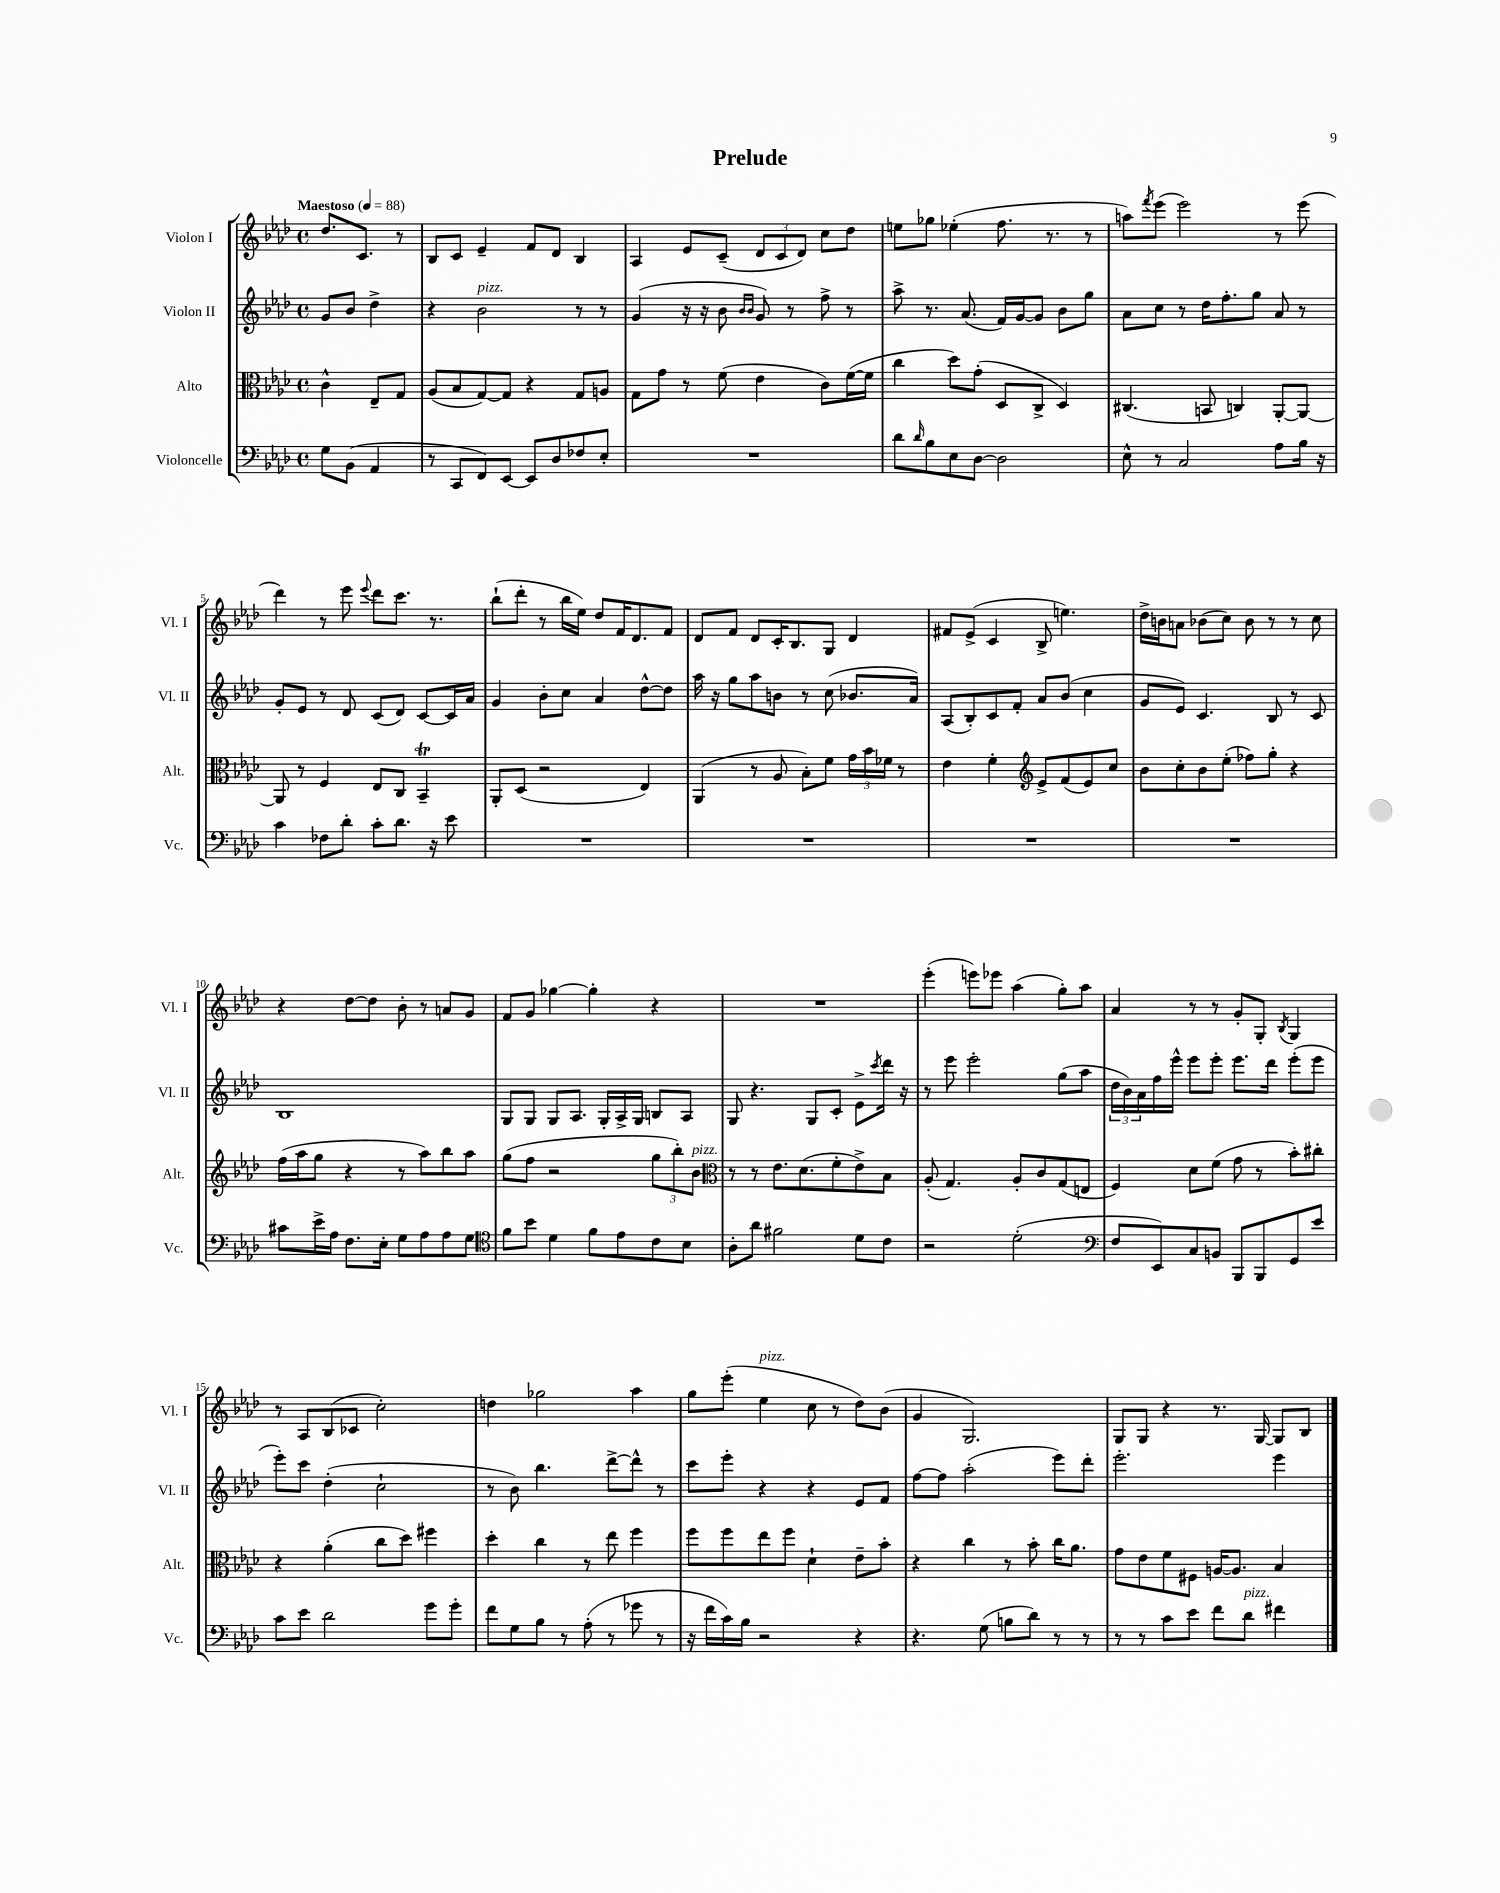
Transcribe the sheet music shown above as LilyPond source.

\header { title = "Prelude" }
<<
\new StaffGroup <<
\new Staff = "s0" \with { instrumentName = "Violon I" shortInstrumentName = "Vl. I" } {
    \clef treble \key aes \major \defaultTimeSignature \time 4/4 \partial 2 \tempo "Maestoso" 4 = 88
    des''8. c'8. r8 |
    bes8 c'8 ees'4-- f'8 des'8 bes4 |
    aes4 ees'8 c'8--( \tuplet 3/2 { des'8 c'8 des'8) } c''8 des''8 |
    e''8 ges''8 ees''4-.( f''8. r8. r8 |
    a''8) \acciaccatura { f'''8 } ees'''8( ees'''2) r8 ees'''8( |
    des'''4) r8 ees'''8 \appoggiatura { ees'''8 } des'''8 c'''8. r8. |
    bes''8-!( des'''8-. r8 bes''16 ees''16) des''8 f'16 des'8. f'8 |
    des'8 f'8 des'8 c'16-. bes8. g8 des'4 |
    fis'8 ees'8->( c'4 bes8-> e''4.) |
    des''16-> b'16 a'8 bes'8( c''8) bes'8 r8 r8 c''8 |
    r4 des''8~ des''8 bes'8-. r8 a'8 g'8 |
    f'8 g'8 ges''4~ ges''4-. r4 |
    R1 |
    ees'''4-.( e'''8) ees'''8 aes''4( g''8-.) aes''8 |
    aes'4 r8 r8 g'8-. g8-. \acciaccatura { bes8 } g4 |
    r8 aes8 bes8( ces'8 c''2-.) |
    d''4 ges''2 aes''4 |
    g''8 ees'''8-.( ees''4^\markup { \italic "pizz." } c''8 r8 des''8) bes'8( |
    g'4 g2.) |
    g8 g8 r4 r8. g16~ g8 bes8 \bar "|." |
}
\new Staff = "s1" \with { instrumentName = "Violon II" shortInstrumentName = "Vl. II" } {
    \clef treble \key aes \major \defaultTimeSignature \time 4/4 \partial 2
    g'8 bes'8 des''4-> |
    r4 bes'2^\markup { \italic "pizz." } r8 r8 |
    g'4( r16 r16 bes'8 \grace { bes'16 bes'16 } g'8) r8 f''8-> r8 |
    aes''8-> r8. aes'8.( f'16) g'16~ g'8 bes'8 g''8 |
    aes'8 c''8 r8 des''16 f''8.-. g''8 aes'8 r8 |
    g'8-. ees'8 r8 des'8 c'8( des'8) c'8~ c'16 aes'16 |
    g'4 bes'8-. c''8 aes'4 des''8~-^ des''8 |
    aes''16 r16 g''8 aes''8 b'8 r8 c''8( bes'8. aes'16) |
    aes8( bes8-.) c'8 f'8-. aes'8 bes'8( c''4 |
    g'8 ees'8) c'4. bes8 r8 c'8 |
    bes1 |
    g8 g8 g8 aes8. g16-. aes16-> g16 b8 aes8 |
    g8 r4. g8 c'8-. ees'8-> \acciaccatura { c'''8 } des'''16 r16 |
    r8 ees'''8 ees'''2-. g''8( aes''8 |
    \tuplet 3/2 { des''16 bes'16) aes'16 } f''16 ees'''16-^ ees'''8 ees'''8-. ees'''8. des'''16 ees'''8-.( ees'''8 |
    ees'''8-.) c'''8 des''4-.( c''2-! |
    r8 bes'8) bes''4. des'''8~-> des'''8-^ r8 |
    c'''8 ees'''8-. r4 r4 ees'8 f'8 |
    f''8~ f''8 aes''2-.( ees'''8) des'''8-. |
    ees'''2.-. ees'''4 \bar "|." |
}
\new Staff = "s2" \with { instrumentName = "Alto" shortInstrumentName = "Alt." } {
    \clef alto \key aes \major \defaultTimeSignature \time 4/4 \partial 2
    c'4-^ ees8-- g8 |
    aes8( bes8 g8~) g8 r4 g8 a8 |
    g8 g'8 r8 f'8( ees'4 c'8) f'16~( f'16 |
    c''4 des''8) g'8-.( des8 c8-> des4) |
    cis4.( b,8 c4) aes,8~-. aes,8~ |
    aes,8 r8 f4 ees8 c8 bes,4--\trill |
    aes,8-. des8( r2 ees4) |
    aes,4( r8 aes8 bes8-.) f'8 \tuplet 3/2 { g'16 bes'16 fes'16 } r8 |
    ees'4 f'4-. \clef treble ees'8-> f'8( ees'8) c''8 |
    bes'8 c''8-. bes'8 ees''8-.( fes''8) g''8-. r4 |
    f''16( aes''16 g''8 r4 r8 aes''8) bes''8 aes''8 |
    g''8( f''8 r2 \tuplet 3/2 { g''8 bes''8-.) bes'8^\markup { \italic "pizz." } } |
    \clef alto r8 r8 ees'8. des'8.( f'8-. ees'8->) bes8 |
    aes8-.( g4.) aes8-. c'8 g8( e8 |
    f4) des'8 f'8( g'8 r8 bes'8-.) cis''8-. |
    r4 aes'4-.( c''8 des''8) fis''4 |
    des''4-. c''4 r8 ees''8 f''4 |
    f''8 f''8 ees''8 f''8 des'4-! ees'8-- bes'8-. |
    r4 c''4 r8 bes'8-. c''16 aes'8. |
    g'8 ees'8 f'8 fis8 a16~ a8. bes4 \bar "|." |
}
\new Staff = "s3" \with { instrumentName = "Violoncelle" shortInstrumentName = "Vc." } {
    \clef bass \key aes \major \defaultTimeSignature \time 4/4 \partial 2
    g8 bes,8( aes,4 |
    r8 c,8 f,8) ees,8~ ees,8 des8 fes8 ees8-. |
    R1 |
    des'8 \grace { des'16 } bes8 ees8 des8~ des2 |
    ees8-^ r8 c2 aes8 bes16 r16 |
    c'4 fes8 des'8-. c'8-. des'8. r16 ees'8 |
    R1 |
    R1 |
    R1 |
    R1 |
    cis'8 ees'16-> aes16 f8. ees16-. g8 aes8 aes8 g8 |
    \clef tenor f'8 bes'8 des'4 f'8 ees'8 c'8 bes8 |
    aes8-. aes'8 fis'2 des'8 c'8 |
    r2 des'2-.( |
    \clef bass f8 ees,8) c8 b,8 bes,,8 bes,,8 g,8 ees'8 |
    c'8 ees'8 des'2 g'8 g'8-. |
    f'8 g8 bes8 r8 aes8-.( r8 ges'8 r8 |
    r16 f'16 c'16) bes16 r2 r4 |
    r4. g8( b8 des'8) r8 r8 |
    r8 r8 c'8 ees'8 f'8 des'8^\markup { \italic "pizz." } fis'4 \bar "|." |
}
>>
>>
